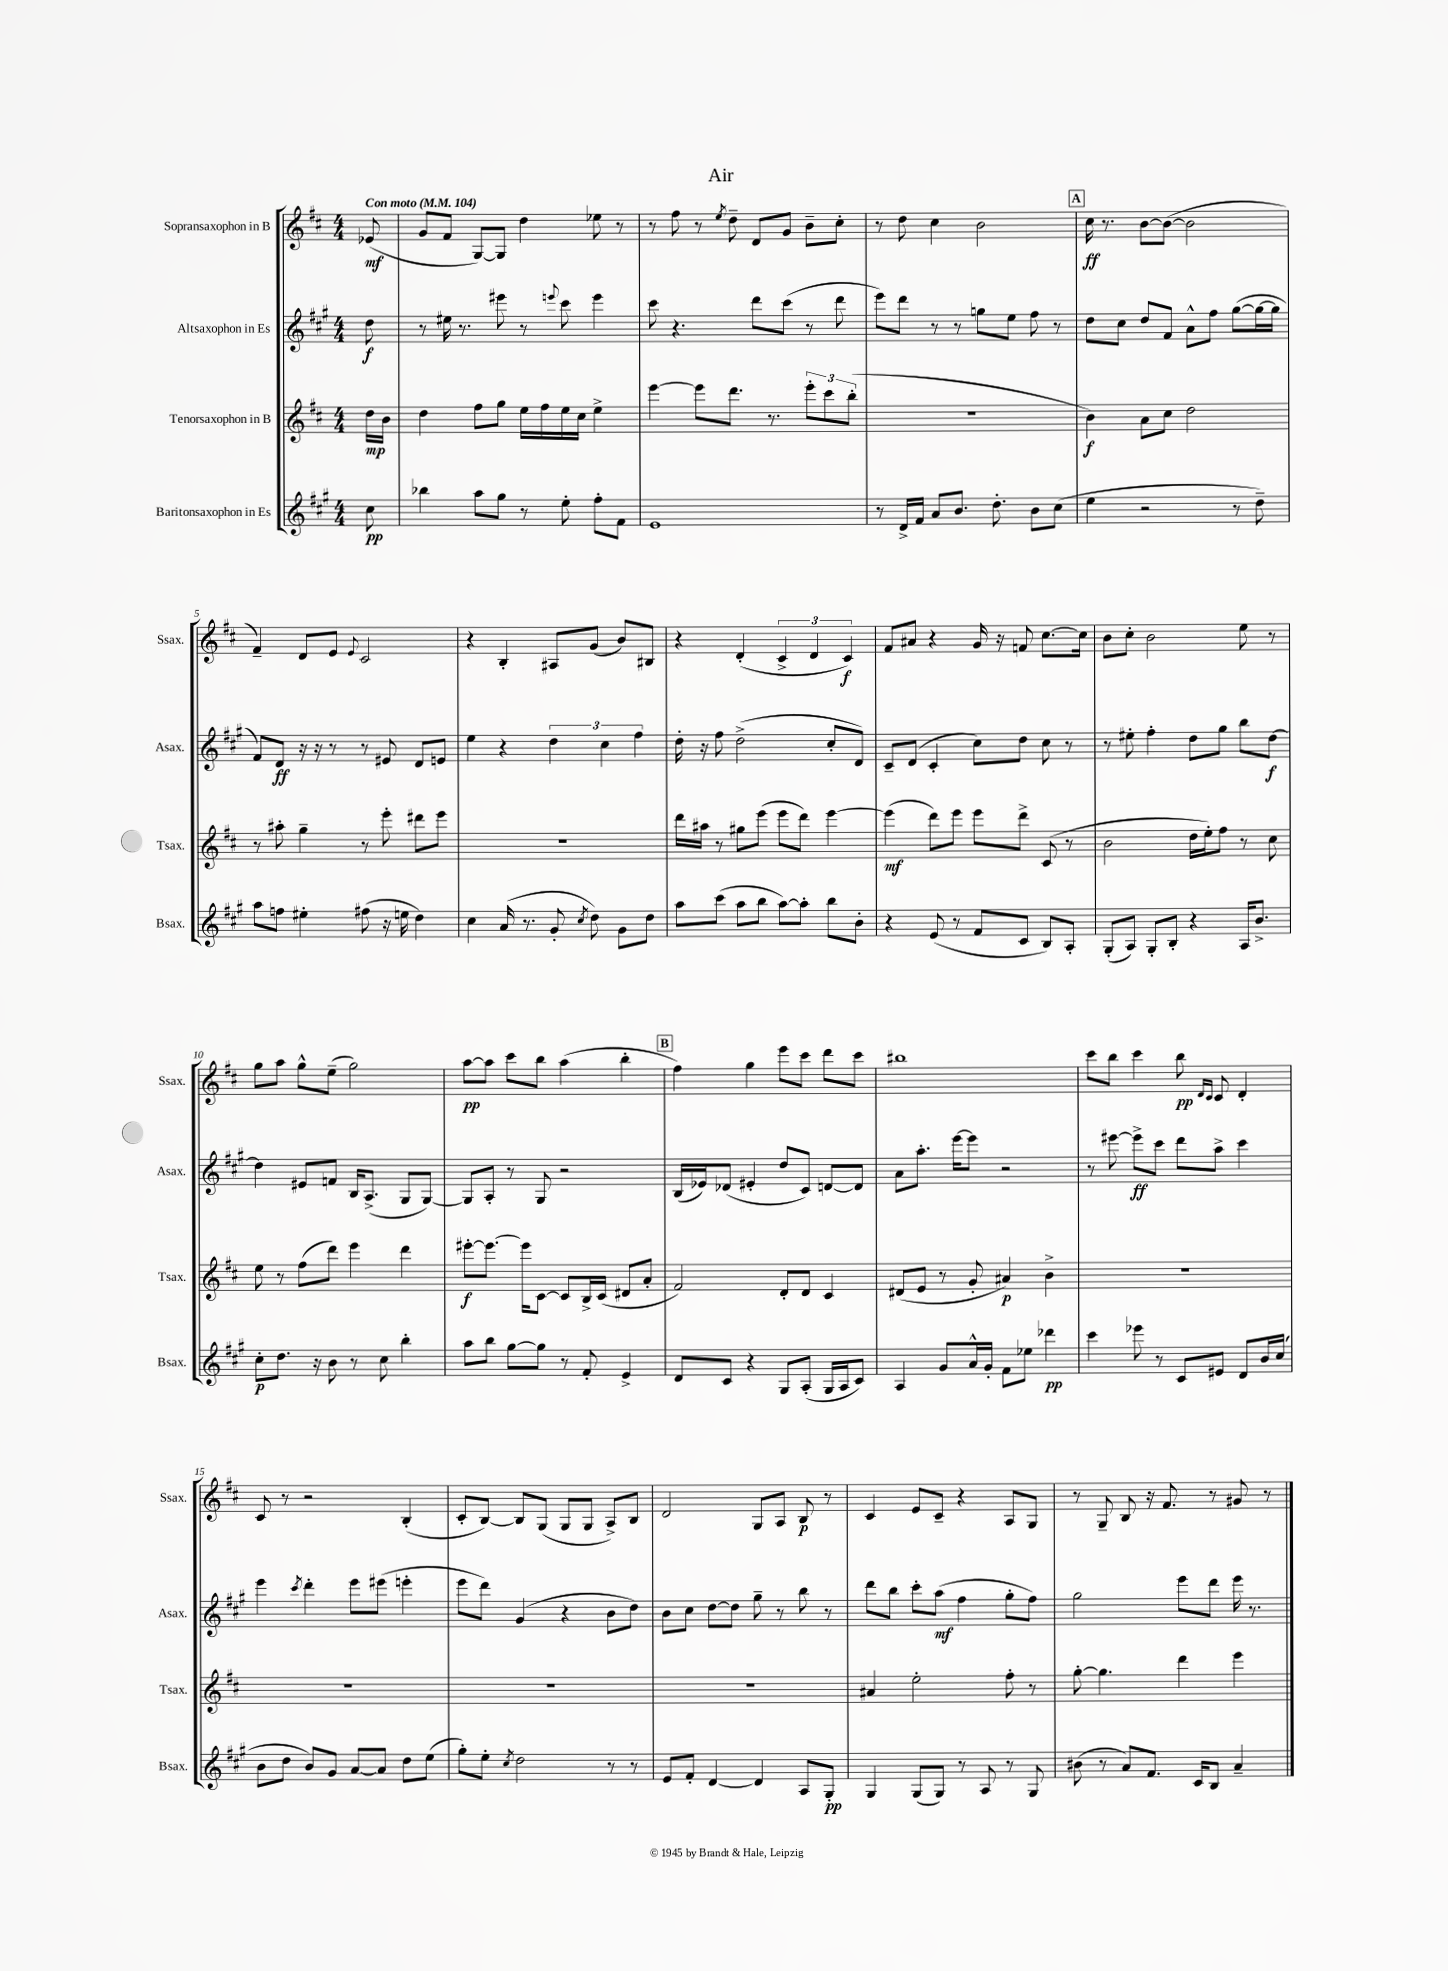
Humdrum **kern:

**kern	**dynam	**kern	**dynam	**kern	**dynam	**kern	**dynam
*part4	*part4	*part3	*part3	*part2	*part2	*part1	*part1
*staff4	*staff4	*staff3	*staff3	*staff2	*staff2	*staff1	*staff1
*I"Baritonsaxophon in Es	*	*I"Tenorsaxophon in B	*	*I"Altsaxophon in Es	*	*I"Sopransaxophon in B	*
*I'Bsax.	*	*I'Tsax.	*	*I'Asax.	*	*I'Ssax.	*
*clefG2	*	*clefG2	*	*clefG2	*	*clefG2	*
*k[f#c#g#]	*	*k[f#c#]	*	*k[f#c#g#]	*	*k[f#c#]	*
*M4/4	*	*M4/4	*	*M4/4	*	*M4/4	*
*MM104	*	*MM104	*	*MM104	*	*MM104	*
=	=	=	=	=	=	=	=
!	!	!	!	!	!	!LO:TX:a:B:t=Con moto	!
8cc#\	pp	16dd\LL	mp	8dd\	f	(8e-X/	mf
.	.	16b\JJ	.	.	.	.	.
=1	=1	=1	=1	=1	=1	=1	=1
4bb-X\	.	4dd\	.	8r	.	8g/L	.
.	.	.	.	16ee#X\	.	8f#/J	.
.	.	.	.	8.r	.	.	.
8aa\L	.	8ff#\L	.	.	.	[8G/L)	.
8gg#\J	.	8gg\J	.	8eee#X\	.	8G/J]	.
8r	.	16ee\LL	.	8r	.	4dd\	.
.	.	16ff#\	.	.	.	.	.
.	.	.	.	8qqeeen/	.	.	.
8ee'\	.	16ee\	.	8ccc#\	.	.	.
.	.	16cc#\JJ	.	.	.	.	.
8ff#'\L	.	4ee^\	.	4eee\	.	8ee-X\	.
8f#\J	.	.	.	.	.	8r	.
=2	=2	=2	=2	=2	=2	=2	=2
1e	.	[4eee\	.	8ccc#\	.	8r	.
.	.	.	.	4.r	.	8ff#\	.
.	.	8eee\L]	.	.	.	8r	.
.	.	.	.	.	.	8qee/	.
.	.	8.ddd\J	.	.	.	8dd~\	.
.	.	.	.	8ddd\L	.	8d/L	.
.	.	8.r	.	.	.	.	.
.	.	.	.	(8ccc#\J	.	8g/J	.
.	.	12eee'\L	.	8r	.	8b~\L	.
.	.	12ccc#\	.	.	.	.	.
.	.	.	.	8ddd\	.	8cc#'\J	.
.	.	(12bb'\J	.	.	.	.	.
=3	=3	=3	=3	=3	=3	=3	=3
8r	.	1r	.	8eee\L)	.	8r	.
16d^/LL	.	.	.	8ddd\J	.	8dd\	.
16f#/JJ	.	.	.	.	.	.	.
8a/L	.	.	.	8r	.	4cc#\	.
8.b/J	.	.	.	8r	.	.	.
.	.	.	.	8ggn\L	.	2b\	.
8.dd'\	.	.	.	.	.	.	.
.	.	.	.	8ee\J	.	.	.
8b\L	.	.	.	8ff#\	.	.	.
(8cc#\J	.	.	.	8r	.	.	.
!!LO:REH:place=s1:t=A
=4	=4	=4	=4	=4	=4	=4	=4
4ee\	.	4b\)	f	8dd\L	.	16cc#\	ff
.	.	.	.	.	.	8.r	.
.	.	.	.	8cc#\J	.	.	.
2r	.	8a\L	.	8dd/L	.	[8b\L	.
.	.	8cc#\J	.	8f#/J	.	(8b\J_	.
.	.	2dd\	.	8a^^\L	.	2b\]	.
.	.	.	.	8ff#\J	.	.	.
8r	.	.	.	([8gg#\L	.	.	.
8dd~\)	.	.	.	16gg#\L_	.	.	.
.	.	.	.	16gg#\JJ]	.	.	.
!!LO:LB:g=z
=5	=5	=5	=5	=5	=5	=5	=5
8aa\L	.	8r	.	8f#/L)	.	4f#~/)	.
8ffn\J	.	8aa#X'\	.	8d/J	ff	.	.
4ee#X'\	.	4gg~\	.	16r	.	8d/L	.
.	.	.	.	16r	.	.	.
.	.	.	.	8r	.	8e/J	.
.	.	.	.	.	.	8qqe/	.
(8ff#X\	.	8r	.	8r	.	2c#/	.
16r	.	8eee'\	.	8e#X/	.	.	.
16een\	.	.	.	.	.	.	.
4dd\)	.	8ddd#X\L	.	8d/L	.	.	.
.	.	8eee\J	.	8en/J	.	.	.
=6	=6	=6	=6	=6	=6	=6	=6
4cc#\	.	1r	.	4ee\	.	4r	.
(16a/	.	.	.	4r	.	4B'/	.
8.r	.	.	.	.	.	.	.
8g#'/	.	.	.	6dd\	.	8A#X/L	.
8qcc#/	.	.	.	.	.	.	.
8dd\)	.	.	.	.	.	(8g/J	.
.	.	.	.	6cc#\	.	.	.
8g#\L	.	.	.	.	.	8b/L)	.
.	.	.	.	6ff#\	.	.	.
8dd\J	.	.	.	.	.	8B#X/J	.
=7	=7	=7	=7	=7	=7	=7	=7
8aa\L	.	16ddd\LL	.	16dd'\	.	4r	.
.	.	16aa#X\JJ	.	16r	.	.	.
(8ccc#\J	.	8r	.	8ff#\	.	.	.
8aa\L	.	8gg#X\L	.	(2dd^\	.	(4d'/	.
8bb\J	.	(8eee\J	.	.	.	.	.
[8aa\L)	.	8eee\L	.	.	.	6c#^/	.
8aa'\J]	.	8ddd\J)	.	.	.	.	.
.	.	.	.	.	.	6d/	.
8bb\L	.	[4eee\	.	8cc#'/L	.	.	.
.	.	.	.	.	.	6c#/)	f
8b'\J	.	.	.	8d/J)	.	.	.
=8	=8	=8	=8	=8	=8	=8	=8
4r	.	(4eee\]	mf	8c#~/L	.	8f#/L	.
.	.	.	.	(8d/J	.	8a#X/J	.
(8e/	.	8ddd\L)	.	4c#'/	.	4r	.
8r	.	8eee\J	.	.	.	.	.
8f#/L	.	8eee\L	.	8cc#\L)	.	16g/	.
.	.	.	.	.	.	16r	.
8c#/J	.	8ddd^\J	.	8dd\J	.	8fn/	.
8B/L)	.	(8c#/	.	8cc#\	.	[8.cc#\L	.
8A'/J	.	8r	.	8r	.	.	.
.	.	.	.	.	.	16cc#\Jk]	.
=9	=9	=9	=9	=9	=9	=9	=9
(8G#'/L	.	2b\	.	8r	.	8b\L	.
8A/J)	.	.	.	8ee#X'\	.	8cc#'\J	.
8G#'/L	.	.	.	4ff#'\	.	2b\	.
8B'/J	.	.	.	.	.	.	.
4r	.	16dd\LL	.	8dd\L	.	.	.
.	.	16ee'\J)	.	.	.	.	.
.	.	8ff#\J	.	8gg#\J	.	.	.
16A/KL	.	8r	.	8bb\L	.	8ee\	.
8.b^/J	.	.	.	.	.	.	.
.	.	8cc#\	.	[8dd\J	f	8r	.
!!LO:LB:g=z
=10	=10	=10	=10	=10	=10	=10	=10
8cc#'\L	p	8ee\	.	4dd\]	.	8gg\L	.
8.dd\J	.	8r	.	.	.	8aa\J	.
.	.	(8ff#\L	.	8e#X/L	.	8gg^^\L	.
16r	.	.	.	.	.	.	.
8b\	.	8ddd\J)	.	8fn/J	.	(8ee~\J	.
8r	.	4eee\	.	16B/KL	.	2gg\)	.
.	.	.	.	(8.A^/J	.	.	.
8cc#\	.	.	.	.	.	.	.
4bb'\	.	4ddd\	.	8G#/L	.	.	.
.	.	.	.	[8G#/J)	.	.	.
=11	=11	=11	=11	=11	=11	=11	=11
8aa\L	.	[8eee#X'\L	f	8G#/L]	.	[8aa\L	pp
8bb\J	.	8.eee#\J_	.	8A'/J	.	8aa\J]	.
[8gg#\L	.	.	.	8r	.	8ccc#\L	.
.	.	16eee#\KL]	.	.	.	.	.
8gg#\J]	.	[8c#\J	.	8G#/	.	8bb\J	.
8r	.	8c#/L]	.	2r	.	(4aa\	.
8f#'/	.	16B^/L	.	.	.	.	.
.	.	(16c#/JJ	.	.	.	.	.
4e^/	.	8d#X/L	.	.	.	4bb'\	.
.	.	8a'/J	.	.	.	.	.
!!LO:REH:place=s1:t=B
=12	=12	=12	=12	=12	=12	=12	=12
8d/L	.	2f#/)	.	(16B/LL	.	4ff#\)	.
.	.	.	.	16e-X/J)	.	.	.
8c#/J	.	.	.	(8d-X/J	.	.	.
4r	.	.	.	4e#X'/	.	4gg\	.
8G#/L	.	8d'/L	.	8dd/L	.	8eee\L	.
(8A'/J	.	8d/J	.	8c#/J)	.	8ccc#\J	.
16G#/LL	.	4c#/	.	[8dn/L	.	8ddd\L	.
16A/J	.	.	.	.	.	.	.
8c#/J)	.	.	.	8d/J]	.	8ccc#\J	.
=13	=13	=13	=13	=13	=13	=13	=13
4A/	.	(8d#X/L	.	8a\L	.	1bb#X	.
.	.	8e/J	.	8.aa'\J	.	.	.
8g#/L	.	8r	.	.	.	.	.
.	.	.	.	[16eee\KL	.	.	.
16a^^/L	.	8g'/	.	8eee\J]	.	.	.
16g#'/JJ	.	.	.	.	.	.	.
8f#\L	.	4a#X/)	p	2r	.	.	.
8ee-X\J	.	.	.	.	.	.	.
4ddd-X\	pp	4b^\	.	.	.	.	.
=14	=14	=14	=14	=14	=14	=14	=14
4ccc#\	.	1r	.	8r	.	8ccc#\L	.
.	.	.	.	[8eee#X\	.	8bb\J	.
8eee-X\	.	.	.	8eee#^\L]	ff	4ccc#\	.
8r	.	.	.	8ccc#\J	.	.	.
8c#/L	.	.	.	8ddd\L	.	8bb\	pp
.	.	.	.	.	.	16qqd/LL	.
.	.	.	.	.	.	16qqc#/JJ	.
8e#X/J	.	.	.	8aa^\J	.	8c#/	.
8d/L	.	.	.	4ccc#\	.	4d'/	.
16b/L	.	.	.	.	.	.	.
(16cc#/JJ	.	.	.	.	.	.	.
!!LO:LB:g=z
=15	=15	=15	=15	=15	=15	=15	=15
8b\L	.	1r	.	4eee\	.	8c#/	.
8dd\J	.	.	.	.	.	8r	.
.	.	.	.	8qccc#/	.	.	.
8b/L)	.	.	.	4ddd'\	.	2r	.
8g#/J	.	.	.	.	.	.	.
[8a/L	.	.	.	8eee\L	.	.	.
8a/J]	.	.	.	(8eee#X\J	.	.	.
8dd\L	.	.	.	4eeen'\	.	(4B'/	.
(8ee\J	.	.	.	.	.	.	.
=16	=16	=16	=16	=16	=16	=16	=16
8gg#'\L)	.	1r	.	8eee\L	.	8c#'/L	.
8ee'\J	.	.	.	8ddd\J)	.	[8B/J)	.
8qcc#/	.	.	.	.	.	.	.
2dd\	.	.	.	(4g#/	.	8B/L]	.
.	.	.	.	.	.	(8G/J	.
.	.	.	.	4r	.	8G/L	.
.	.	.	.	.	.	8G/J	.
8r	.	.	.	8b\L	.	8A^/L)	.
8r	.	.	.	8dd\J)	.	8B/J	.
=17	=17	=17	=17	=17	=17	=17	=17
8e/L	.	1r	.	8b\L	.	2d/	.
8f#'/J	.	.	.	8cc#\J	.	.	.
[4d/	.	.	.	[8dd\L	.	.	.
.	.	.	.	8dd\J]	.	.	.
4d/]	.	.	.	8gg#~\	.	8G/L	.
.	.	.	.	8r	.	8A/J	.
8A/L	.	.	.	8bb\	.	8B/	p
8G#'/J	pp	.	.	8r	.	8r	.
=18	=18	=18	=18	=18	=18	=18	=18
4G#/	.	4a#X/	.	8ddd\L	.	4c#/	.
.	.	.	.	8bb\J	.	.	.
(8G#/L	.	2ee'\	.	8ccc#'\L	.	8e/L	.
8G#/J)	.	.	.	(8aa\J	mf	8c#~/J	.
8r	.	.	.	4ff#\	.	4r	.
8A/	.	.	.	.	.	.	.
8r	.	8ff#'\	.	8gg#'\L	.	8A/L	.
8G#/	.	8r	.	8ff#\J)	.	8G/J	.
=19	=19	=19	=19	=19	=19	=19	=19
(8b#X\	.	[8gg'\	.	2gg#\	.	8r	.
8r	.	4.gg\]	.	.	.	8G~/	.
8a/L)	.	.	.	.	.	8B/	.
8.f#/J	.	.	.	.	.	16r	.
.	.	.	.	.	.	8.f#/	.
.	.	4ddd\	.	8eee\L	.	.	.
16c#/KL	.	.	.	.	.	.	.
8B/J	.	.	.	8ddd\J	.	8r	.
4a~/	.	4eee\	.	16eee\	.	8g#X/	.
.	.	.	.	8.r	.	.	.
.	.	.	.	.	.	8r	.
==	==	==	==	==	==	==	==
*-	*-	*-	*-	*-	*-	*-	*-
